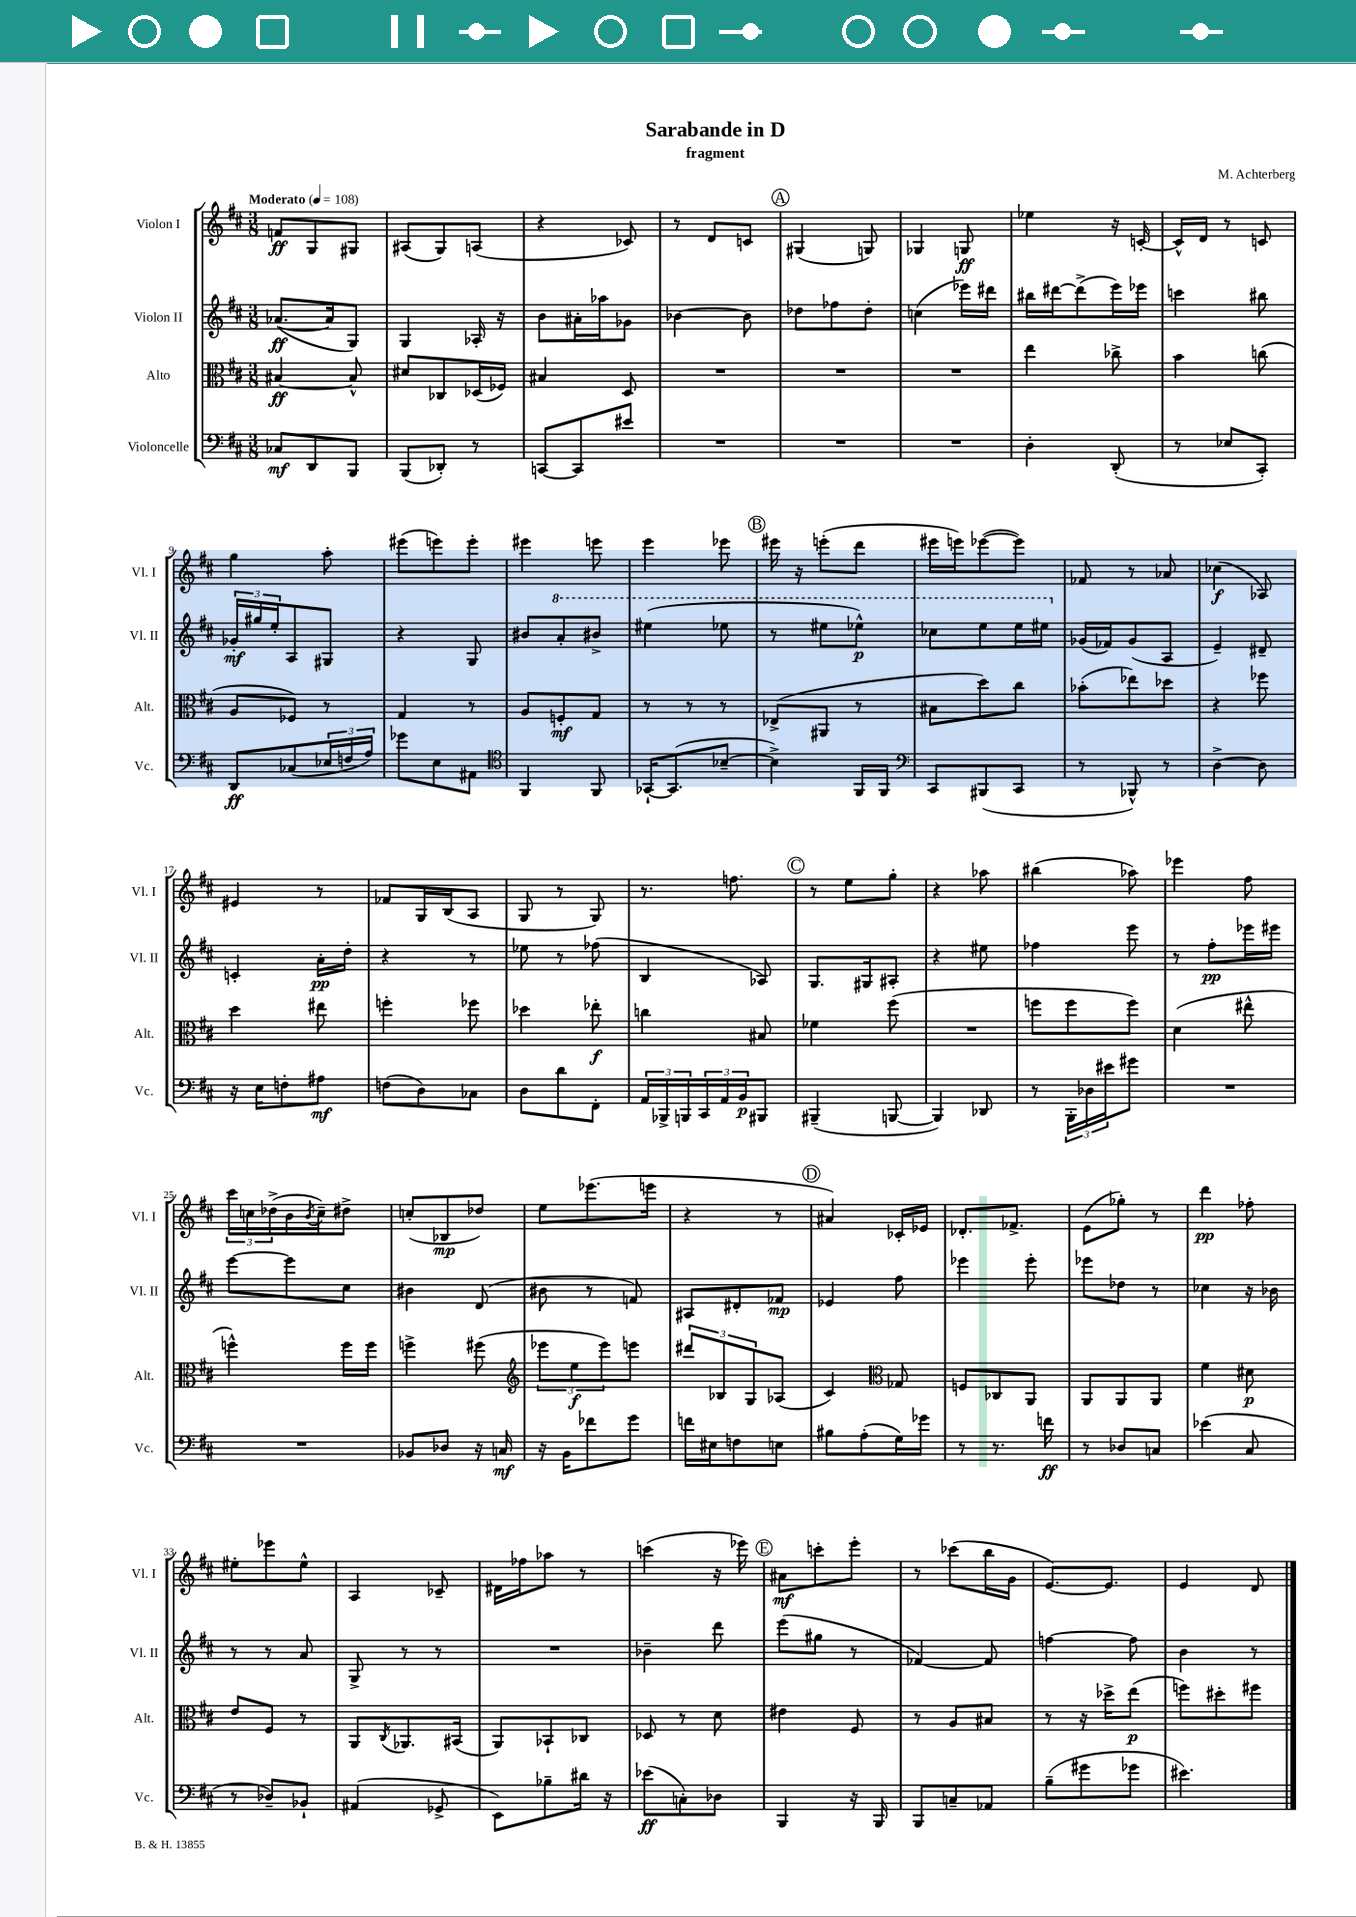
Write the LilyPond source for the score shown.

\header { title = "Sarabande in D" composer = "M. Achterberg" subtitle = "fragment" }
<<
\new StaffGroup <<
\new Staff = "s0" \with { instrumentName = "Violon I" shortInstrumentName = "Vl. I" } {
    \clef treble \key d \major \numericTimeSignature \time 3/8 \tempo "Moderato" 4 = 108
    f'8\ff g8 gis8 |
    ais8( g8) a8( |
    r4 ces'8) |
    r8 d'8 c'8 |
    \mark \markup { \circle "A" } gis4( g8) |
    ges4 g8\ff |
    ees''4 r16 c'16~-. |
    c'16-^ d'16 r8 c'8 |
    g''4 a''8-. |
    eis'''8( e'''8) e'''8-. |
    eis'''4 e'''8 |
    e'''4 ees'''8 |
    \mark \markup { \circle "B" } eis'''16 r16 e'''8-.( d'''8 |
    eis'''16 e'''16) ees'''8~( ees'''8) |
    fes'8 r8 aes'8 |
    ces''4\f( aes8) |
    eis'4 r8 |
    fes'8 g16 b16( a8 |
    g8 r8 g8) |
    r8. f''8. |
    \mark \markup { \circle "C" } r8 e''8 g''8-. |
    r4 aes''8 |
    bis''4( aes''8) |
    ees'''4 fis''8 |
    \tuplet 3/2 { cis'''16 c''16 des''16->( } b'16 \acciaccatura { b'8 } c''16--) dis''8-> |
    c''8-.( bes8\mp des''8) |
    e''8 ees'''8.( e'''16 |
    r4 r8 |
    \mark \markup { \circle "D" } ais'4) ces'16-. ees'16 |
    des'8.-. fes'8.-> |
    e'8( ges''8-.) r8 |
    d'''4\pp fes''8-. |
    eis''8-. ees'''8 eis''8-^ |
    a4 ces'8-- |
    dis'16 fes''16 aes''8 r8 |
    c'''4( r16 ees'''16) |
    \mark \markup { \circle "E" } ais'8\mf c'''8-. e'''8-. |
    r8 ces'''8( b''16 g'16 |
    e'8.~) e'8. |
    e'4 d'8 \bar "|." |
}
\new Staff = "s1" \with { instrumentName = "Violon II" shortInstrumentName = "Vl. II" } {
    \clef treble \key d \major \numericTimeSignature \time 3/8
    aes'8.~\ff( aes'16 g8) |
    g4 aes16-. r16 |
    b'8 ais'16-. aes''16 ges'8 |
    bes'4~ bes'8 |
    \mark \markup { \circle "A" } des''8 fes''8 des''8-. |
    c''4( ees'''16) dis'''16 |
    bis''16 dis'''16~ dis'''8->( e'''16) ees'''16 |
    c'''4 bis''8 |
    \tuplet 3/2 { ges'16-.\mf gis''16 e''16-. } a8 gis8 |
    r4 g8 |
    bis'8 \ottava #1 a''8-. bis''8-> |
    eis'''4( ees'''8 |
    \mark \markup { \circle "B" } r8 eis'''8 ees'''8-^\p) |
    ces'''8 e'''8 e'''16 eis'''16 \ottava #0 |
    ges'16( fes'16) ges'8( a8 |
    e'4--) dis'8-- |
    c'4-. a'16-.\pp d''16-. |
    r4 r8 |
    ees''8 r8 fes''8( |
    b4 aes8) |
    \mark \markup { \circle "C" } g8. gis16 ais8-. |
    r4 eis''8 |
    fes''4 e'''8 |
    r8 fis''8-.\pp ees'''16 eis'''16 |
    e'''8~ e'''8 cis''8 |
    bis'4 d'8( |
    bis'8 r8 f'8) |
    ais8 dis'8-. fes'8\mp |
    \mark \markup { \circle "D" } ees'4 fis''8 |
    ees'''4 ees'''8-. |
    ees'''8 des''8 r8 |
    ces''4 r16 bes'16 |
    r8 r8 a'8 |
    g8-> r8 r8 |
    R4. |
    bes'4-- d'''8 |
    \mark \markup { \circle "E" } e'''8( gis''8 r8 |
    fes'4~) fes'8 |
    f''4~ f''8 |
    b'4 r8 \bar "|." |
}
\new Staff = "s2" \with { instrumentName = "Alto" shortInstrumentName = "Alt." } {
    \clef alto \key d \major \numericTimeSignature \time 3/8
    bis4~\ff bis8-^ |
    dis'8 ces8 des16( fes16) |
    bis4 d8 |
    R4. |
    \mark \markup { \circle "A" } R4. |
    R4. |
    e''4 ces''8-> |
    b'4 c''8( |
    a8 fes8) r8 |
    g4 r8 |
    a8 f8-.\mf g8 |
    r8 r8 r8 |
    \mark \markup { \circle "B" } ees8->( ais,8 r8 |
    bis8 d''8) cis''8 |
    bes'8-.( ees''8) des''8 |
    r4 fes''8 |
    d''4 eis''8 |
    f''4-. fes''8 |
    des''4 ees''8-.\f |
    c''4 bis8 |
    \mark \markup { \circle "C" } fes'4 fis''8( |
    R4. |
    f''8 f''8 f''8) |
    d'4( eis''8-^ |
    f''4-^) f''16 f''16 |
    f''4-> fis''8( |
    \clef treble \tuplet 3/2 { ees'''8 e''8\f ees'''8) } e'''8 |
    \tuplet 3/2 { dis'''8 bes8 g8 } aes8( |
    \mark \markup { \circle "D" } cis'4) \clef alto ges8 |
    f8 ces8 a,8 |
    a,8 a,8 a,8 |
    fis'4 dis'8\p |
    e'8 fis8 r8 |
    a,8 \acciaccatura { cis8 } aes,8. bis,16( |
    a,8) bes,8-! ces8 |
    des8 r8 d'8 |
    \mark \markup { \circle "E" } eis'4 fis8 |
    r8 a8 bis8 |
    r8 r16 des''16-> e''8\p( |
    f''8) dis''8-. fis''8 \bar "|." |
}
\new Staff = "s3" \with { instrumentName = "Violoncelle" shortInstrumentName = "Vc." } {
    \clef bass \key d \major \numericTimeSignature \time 3/8
    ces8\mf d,8 b,,8 |
    b,,8( des,8-.) r8 |
    c,8~ c,8 eis'8 |
    R4. |
    \mark \markup { \circle "A" } R4. |
    R4. |
    d4-. d,8-.( |
    r8 ees8 cis,8-.) |
    d,8\ff ces8( \tuplet 3/2 { ees16 f16 a16) } |
    ges'8 e8 ais,8 |
    \clef tenor fis,4 fis,8 |
    ges,16~-! ges,8.( bes8~-- |
    \mark \markup { \circle "B" } bes4->) fis,16 fis,16 |
    \clef bass cis,8 bis,,8( cis,8 |
    r8 bes,,8-^) r8 |
    d4~-> d8 |
    r16 e16 f8-. ais8\mf |
    f8( d8) ces8 |
    d8 d'8 fis,8-. |
    \tuplet 3/2 { a,16 bes,,16-> b,,16 } \tuplet 3/2 { cis,16 a,16 b,16\p } bis,,8 |
    \mark \markup { \circle "C" } bis,,4--( b,,8~ |
    b,,4) des,8 |
    r8 \tuplet 3/2 { b,,16-. des16 eis'16 } gis'8 |
    R4. |
    R4. |
    bes,8 des8 r16 c16\mf |
    r16 b,16 fes'8 g'8 |
    f'16 eis16 f8 e8 |
    \mark \markup { \circle "D" } bis8 a8-.( g16) ges'16 |
    r8 r8. f'16\ff |
    r8 des8 c8 |
    ees'4( cis8 |
    r8 des8--) bes,8-! |
    ais,4( ges,8-> |
    e,8) bes8-- dis'16 r16 |
    ees'8\ff( c8-.) des8 |
    \mark \markup { \circle "E" } b,,4 r16 b,,16 |
    b,,8 c8-- aes,8 |
    b8--( gis'8 ges'8 |
    eis'4.) \bar "|." |
}
>>
>>
